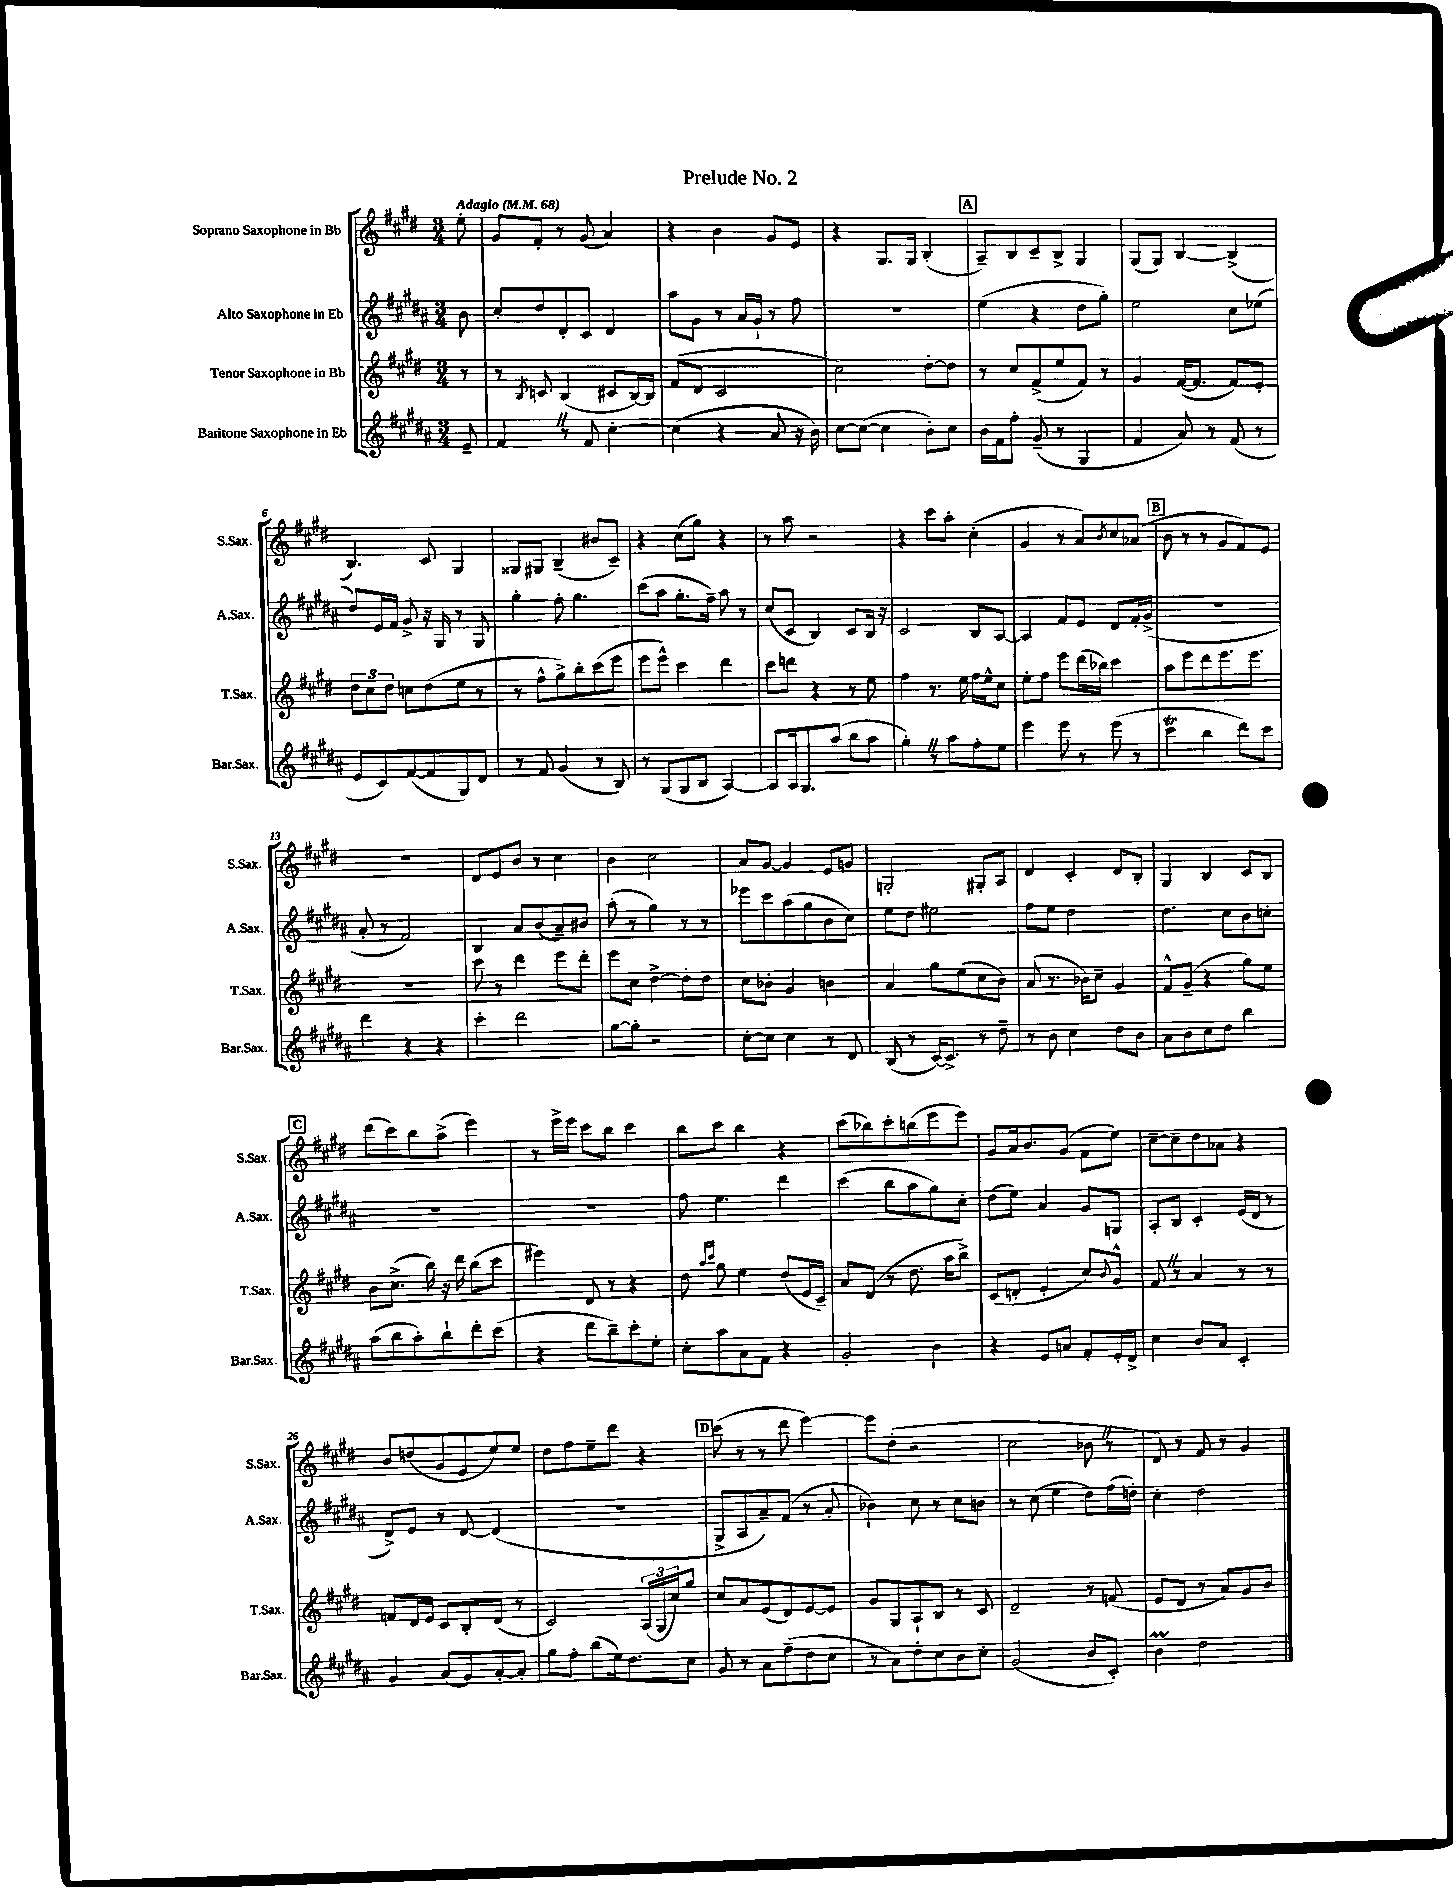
\header { title = "Prelude No. 2" }
<<
\new StaffGroup <<
\new Staff = "s0" \with { instrumentName = "Soprano Saxophone in Bb" shortInstrumentName = "S.Sax." } {
    \clef treble \key e \major \numericTimeSignature \time 3/4 \partial 8 \tempo "Adagio" 4 = 68
    e''8-. |
    gis'8 fis'8-. r8 gis'8( a'4) |
    r4 b'4 gis'8 e'8 |
    r4 gis8. gis16 b4-.( |
    \mark \markup { \box "A" } a8--) b8 cis'8-- b8-> gis4 |
    gis8( gis8) b4~ b4->( |
    b4.) cis'8 gis4 |
    gisis8 gis8 b4--( bis'8 cis'8--) |
    r4 cis''8( gis''8) r4 |
    r8 a''8 r2 |
    r4 cis'''8 a''8-. cis''4-.( |
    gis'4 r8 a'8) \acciaccatura { b'8 } cis''8 aes'8( |
    \mark \markup { \box "B" } b'8 r8 r8 gis'8 fis'8) e'8 |
    R2. |
    dis'8 e'8 b'8 r8 cis''4 |
    b'4 cis''2 |
    a'8 gis'8~ gis'4 e'8 g'8 |
    g2-. gis8-. a8 |
    dis'4 cis'4-. dis'8 b8-. |
    gis4 b4 cis'8 b8 |
    \mark \markup { \box "C" } dis'''8( cis'''8) b''8 a''8->( e'''4) |
    r8 e'''16-> e'''16 cis'''8 b''8 cis'''4 |
    b''8 cis'''8 b''4 r4 |
    cis'''8( bes''8) cis'''8-. b''8( e'''8 e'''8) |
    gis'8 a'16 b'8. gis'8( fis'8 e''8) |
    cis''8~-- cis''8-- dis''8 aes'8 r4 |
    b'8 d''8( gis'8 e'8 e''8) e''8 |
    dis''8 fis''8 e''8-- dis'''8 r4 |
    \mark \markup { \box "D" } cis'''8( r8 r8 dis'''8 e'''4~) |
    e'''8 dis''8-.( r2 |
    cis''2 bes'8 \once \override BreathingSign.text = \markup { \musicglyph "scripts.caesura.straight" } \breathe r8 |
    dis'8) r8 fis'8 r8 gis'4 \bar "|." |
}
\new Staff = "s1" \with { instrumentName = "Alto Saxophone in Eb" shortInstrumentName = "A.Sax." } {
    \clef treble \key b \major \numericTimeSignature \time 3/4 \partial 8
    b'8 |
    cis''8-. dis''8 dis'8-. cis'8 dis'4 |
    ais''8 gis'8 r8 ais'16 gis'16-! r8 fis''8 |
    R2. |
    \mark \markup { \box "A" } e''4( r4 dis''8 gis''8-.) |
    e''2 cis''8 ees''8( |
    dis''8) e'16 fis'16 gis'8-> r16 gis16 r8 gis8 |
    gis''4-. fis''8-. gis''4. |
    cis'''8( ais''8 gis''8.-. fis''16--) ais''8 r8 |
    cis''8( cis'8 b4) cis'8 b16 r16 |
    cis'2 b8 ais8~ |
    ais4 fis'8 e'8 dis'8 fis'16-. gis'16->( |
    \mark \markup { \box "B" } R2. |
    ais'8-. r8 fis'2) |
    b4 ais'8 b'8( ais'8--) bis'8 |
    ais''8-.( r8 gis''4) r8 r8 |
    ees'''8 cis'''8 ais''8( gis''8 b'8 cis''8) |
    e''8 dis''8 eis''2 |
    fis''8 e''8 dis''2 |
    dis''4. cis''8 b'8 c''8-. |
    \mark \markup { \box "C" } R2. |
    R2. |
    fis''8 e''4. dis'''4 |
    cis'''4( b''8 ais''8 gis''8) cis''8-. |
    dis''8( e''8) ais'4 gis'8 g8 |
    ais8-. b8 cis'4-. e'16( dis'16 r8 |
    dis'8->) e'8 r8 dis'8~ dis'4( |
    R2. |
    \mark \markup { \box "D" } gis8-> ais8 ais'8--) fis'8( r8 ais'8-. |
    bes'4) cis''8 r8 cis''8 b'8 |
    r8 cis''8( e''4 dis''8) fis''16( d''16-.) |
    cis''4-. dis''2 \bar "|." |
}
\new Staff = "s2" \with { instrumentName = "Tenor Saxophone in Bb" shortInstrumentName = "T.Sax." } {
    \clef treble \key e \major \numericTimeSignature \time 3/4 \partial 8
    r8 |
    r8 \acciaccatura { b8 } c'8 b4( cis'8 b16~) b16 |
    fis'8( dis'8 cis'2 |
    cis''2) dis''8~-. dis''8 |
    \mark \markup { \box "A" } r8 cis''8 fis'8->( e''8 fis'8) r8 |
    gis'4 fis'16~( fis'8. fis'8) e'8-. |
    \tuplet 3/2 { dis''8 cis''8 dis''8 } c''8 dis''8( e''8 r8 |
    r8 fis''8-^ gis''8->) b''8-. cis'''8( e'''8 |
    e'''8 e'''8-^) cis'''4 dis'''4 |
    cis'''8 d'''8 r4 r8 e''8 |
    fis''4 r8. e''16 fis''16 e''16-^ cis''8 |
    e''8-. fis''8 e'''8 dis'''16( bes''16) cis'''4 |
    \mark \markup { \box "B" } a''8 e'''8 dis'''8 e'''8. e'''8. |
    R2. |
    cis'''8 r8 dis'''4 e'''8 dis'''8-. |
    e'''8 cis''8 dis''4~-> dis''8-. dis''8 |
    cis''8 bes'8-. gis'4 b'4 |
    a'4 gis''8 e''8( cis''8 b'8) |
    a'8( r8. bes'16) cis''8-- gis'4 |
    fis'8-^ gis'8--( r4 gis''8) e''8 |
    \mark \markup { \box "C" } b'8 cis''8.->( b''16) r16 dis'''16 b''8( cis'''8 |
    eis'''4) dis'8 r8 r4 |
    dis''8 \grace { a''16 cis'''16 } gis''8 e''4 dis''8( e'16 cis'16--) |
    a'8 dis'8( r8 dis''8. a''16 b''8->) |
    cis'8( d'8-. e'4-. cis''8) \appoggiatura { b'8 } gis'8-^ |
    fis'8 \once \override BreathingSign.text = \markup { \musicglyph "scripts.caesura.straight" } \breathe r8 a'4 r8 r8 |
    f'8 dis'16 e'16 cis'8 b8-. dis'8( r8 |
    cis'2) \tuplet 3/2 { a16( gis16 cis''16) } gis''8 |
    \mark \markup { \box "D" } cis''8 a'8 e'8( dis'8) e'8~ e'8 |
    gis'8 gis8 a8-! b8 r8 cis'8 |
    dis'2-- r8 f'8( |
    e'8 dis'8 r8 a'8) gis'8 b'8 \bar "|." |
}
\new Staff = "s3" \with { instrumentName = "Baritone Saxophone in Eb" shortInstrumentName = "Bar.Sax." } {
    \clef treble \key b \major \numericTimeSignature \time 3/4 \partial 8
    e'8-- |
    fis'4 \once \override BreathingSign.text = \markup { \musicglyph "scripts.caesura.straight" } \breathe r8 fis'8 cis''4~-. |
    cis''4( r4 ais'8 r16 b'16) |
    cis''8~ cis''8~( cis''4 b'8-.) cis''8 |
    \mark \markup { \box "A" } b'16 fis'16 fis''8-. gis'8--( r8 gis4 |
    fis'4 ais'8) r8 fis'8( r8 |
    e'8 cis'8) fis'8~( fis'8 gis8) dis'8 |
    r8 fis'8 gis'4( r8 b8) |
    r8 gis8( gis8 b8 ais4~) |
    ais8 ais16 gis8. ais''8( b''8 ais''8 |
    gis''4-.) \once \override BreathingSign.text = \markup { \musicglyph "scripts.caesura.straight" } \breathe r8 ais''8 fis''8-. e''8 |
    e'''4 e'''8 r8 e'''8( r8 |
    \mark \markup { \box "B" } cis'''4\trill b''4 dis'''8) cis'''8 |
    dis'''4 r4 r4 |
    cis'''4-. dis'''2 |
    gis''8~ gis''8-. r2 |
    cis''8~-. cis''8 cis''4 r8 dis'8 |
    b8( r8 cis'16~) cis'8.-> r8 dis''8-- |
    r8 b'8 cis''4 dis''8 b'8 |
    ais'8 b'8 cis''8 dis''8 b''4 |
    \mark \markup { \box "C" } ais''8( b''8 ais''8-.) b''8-! dis'''8-. cis'''8( |
    r4 dis'''8 b''8--) cis'''8-. e''8-. |
    cis''8-. ais''8 ais'8 fis'8 r4 |
    gis'2-. b'4 |
    r4 e'8 a'8 fis'8-. e'16-. dis'16-> |
    cis''4 b'8 ais'8 cis'4-. |
    gis'4 ais'8( gis'8) ais'8~-. ais'8-. |
    gis''8 fis''8-. b''8( e''16) dis''8. cis''8 |
    \mark \markup { \box "D" } gis'8 r8 ais'8 fis''8--( dis''8 cis''8 |
    r8 ais'8) dis''8-. cis''8 b'8 cis''8-. |
    gis'2( b'8 cis'8-.) |
    b'4\prall dis''2 \bar "|." |
}
>>
>>
